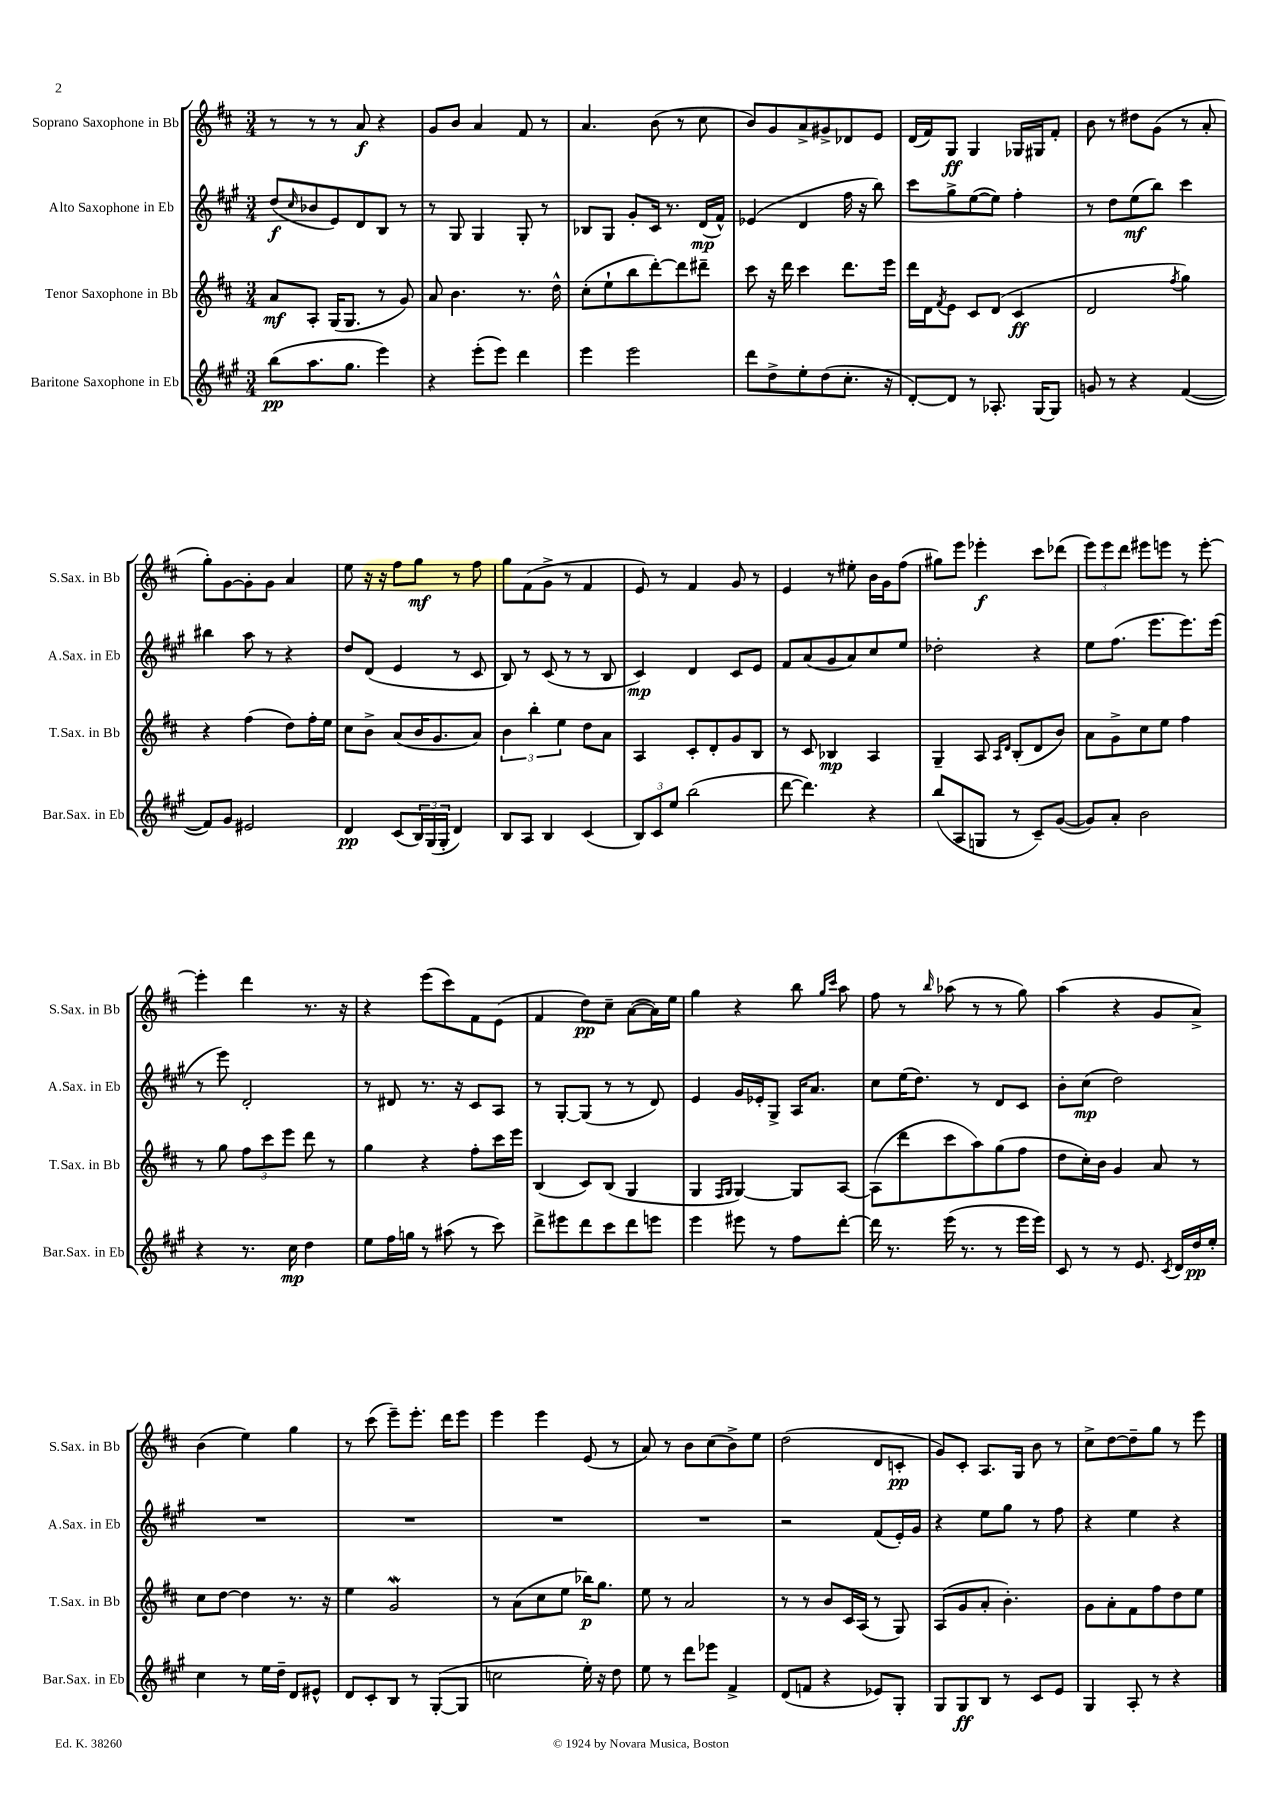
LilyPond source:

<<
\new StaffGroup <<
\new Staff = "s0" \with { instrumentName = "Soprano Saxophone in Bb" shortInstrumentName = "S.Sax. in Bb" } {
    \clef treble \key d \major \numericTimeSignature \time 3/4
    r8 r8 r8 a'8\f r4 |
    g'8 b'8 a'4 fis'8 r8 |
    a'4. b'8( r8 cis''8 |
    b'8) g'8 a'8-> gis'8-> des'8 e'8 |
    d'16( fis'16) g8\ff g4 ges16 gis16 fis'8-. |
    b'8 r8 dis''8 g'8( r8 a'8-. |
    g''8-.) g'8~ g'8-. g'8 a'4 |
    e''8 r16 r16 fis''8 g''8\mf r8 fis''8 |
    g''8 fis'8( g'8-> r8 fis'4 |
    e'8) r8 fis'4 g'8 r8 |
    e'4 r8 eis''8-. b'16 g'16 fis''8( |
    gis''8) e'''8 ees'''4-.\f cis'''8 des'''8( |
    \tuplet 3/2 { e'''8) e'''8 d'''8 } eis'''8 e'''8 r8 e'''8~-. |
    e'''4-. d'''4 r8. r16 |
    r4 e'''8( cis'''8) fis'8 e'8( |
    fis'4 d''8\pp) cis''8-- a'8~( a'16) e''16 |
    g''4 r4 b''8 \grace { g''16 cis'''16 } a''8 |
    fis''8 r8 \grace { b''16 } aes''8( r8 r8 g''8) |
    a''4( r4 g'8 a'8->) |
    b'4( e''4) g''4 |
    r8 cis'''8( e'''8--) e'''8.-. d'''16 e'''8 |
    e'''4 e'''4 e'8( r8 |
    a'8) r8 b'8 cis''8( b'8->) e''8 |
    d''2( d'8 c'8-.\pp |
    g'8) cis'8-. a8. g16 b'8 r8 |
    cis''8-> d''8~ d''8-- g''8 r8 e'''8 \bar "|." |
}
\new Staff = "s1" \with { instrumentName = "Alto Saxophone in Eb" shortInstrumentName = "A.Sax. in Eb" } {
    \clef treble \key a \major \numericTimeSignature \time 3/4
    d''8\f( \grace { cis''16 } bes'8 e'8) d'8 b8 r8 |
    r8 gis8 gis4 gis8-. r8 |
    bes8 gis8 gis'8-. cis'16 r8. d'16\mp( fis'16-^) |
    ees'4( d'4 fis''16 r16 b''8) |
    cis'''8 gis''8-> e''8~( e''8) fis''4-. |
    r8 d''8 e''8\mf( b''8) cis'''4 |
    bis''4 a''8 r8 r4 |
    d''8 d'8( e'4 r8 cis'8 |
    b8) r8 cis'8( r8 r8 b8 |
    cis'4\mp) d'4 cis'8 e'8 |
    fis'8 a'8( gis'8 a'8) cis''8 e''8 |
    des''2-. r4 |
    e''8 fis''8.( e'''8. e'''8.) e'''16( |
    r8 e'''8) d'2-. |
    r8 dis'8 r8. r16 cis'8 a8 |
    r8 gis8~-. gis8( r8 r8 d'8) |
    e'4 gis'16 ees'16-. gis8-> a16 a'8. |
    cis''8 e''16( d''8.) r8 d'8 cis'8 |
    b'8-. cis''8\mp( d''2) |
    R2. |
    R2. |
    R2. |
    R2. |
    r2 fis'8( e'16-.) gis'16 |
    r4 e''8 gis''8 r8 fis''8 |
    r4 e''4 r4 \bar "|." |
}
\new Staff = "s2" \with { instrumentName = "Tenor Saxophone in Bb" shortInstrumentName = "T.Sax. in Bb" } {
    \clef treble \key d \major \numericTimeSignature \time 3/4
    a'8\mf a8-. g16( g8. r8 g'8) |
    a'8 b'4. r8. d''16-^ |
    cis''8-.( e''8-! b''8 d'''8~-.) d'''8 dis'''8-- |
    cis'''8 r16 d'''16 cis'''4 d'''8. e'''16 |
    d'''16 d'16 \acciaccatura { fis'8 } e'8 cis'8 d'8( cis'4\ff |
    d'2 \acciaccatura { fis''8 } g''4) |
    r4 fis''4( d''8) fis''16-. e''16 |
    cis''8 b'8-> a'8( b'16 g'8. a'8) |
    \tuplet 3/2 { b'4 b''4-. e''4 } d''8 a'8 |
    a4 cis'8-. d'8-. g'8 b8 |
    r8 cis'8 bes4\mp a4 |
    g4-- a8 \grace { a16 d'16 } b8-.( d'8 b'8) |
    a'8 g'8-> cis''8 e''8 fis''4 |
    r8 g''8 \tuplet 3/2 { fis''8 cis'''8 e'''8 } d'''8 r8 |
    g''4 r4 fis''8-. cis'''16 e'''16 |
    b4( cis'8) b8( g4 |
    g4 \grace { fis16 g16 } g4~) g8 a8~ |
    a8( d'''8 cis'''8 a''8) g''8( fis''8 |
    d''8 cis''16-.) b'16 g'4 a'8 r8 |
    cis''8 d''8~ d''4 r8. r16 |
    e''4 g'2\mordent |
    r8 a'8( cis''8 e''8 bes''16\p) g''8. |
    e''8 r8 a'2 |
    r8 r8 b'8 cis'16 a16( r8 g8) |
    a8( g'8 a'8-. b'4.-.) |
    g'8 a'8-. fis'8 fis''8 d''8 e''8 \bar "|." |
}
\new Staff = "s3" \with { instrumentName = "Baritone Saxophone in Eb" shortInstrumentName = "Bar.Sax. in Eb" } {
    \clef treble \key a \major \numericTimeSignature \time 3/4
    b''8\pp( a''8. gis''8. e'''4) |
    r4 e'''8-.( e'''8) d'''4 |
    e'''4 e'''2 |
    d'''8 d''8-> e''8-. d''8( cis''8.-. r16 |
    d'8~-.) d'8 r8 aes8.-. gis16~ gis8 |
    g'8 r8 r4 fis'4~( |
    fis'8) gis'8 eis'2 |
    d'4\pp cis'8( \tuplet 3/2 { b16) gis16( gis16-. } d'4) |
    b8 a8 b4 cis'4( |
    \tuplet 3/2 { b8) cis'8 e''8 } b''2( |
    d'''8~ d'''4.) r4 |
    b''8( a8 g8 r8 cis'8--) gis'8~( |
    gis'8) a'8-. b'2 |
    r4 r8. cis''16\mp d''4 |
    e''8 fis''16 g''16 r8 ais''8( r8 cis'''8) |
    d'''8-> eis'''8 d'''8 cis'''8 d'''8 e'''8 |
    e'''4 eis'''8 r8 fis''8 d'''8~-. |
    d'''16 r8. e'''16( r8. r8 e'''16 e'''16) |
    cis'8 r8 r8 e'8. \acciaccatura { cis'8 } d'16 d''16\pp e''16-. |
    cis''4 r8 e''16 d''16-- d'8 eis'8-^ |
    d'8 cis'8-. b8 r8 gis8~-.( gis8 |
    c''2 e''16-.) r16 d''8 |
    e''8 r8 d'''8 ees'''8 fis'4-> |
    d'8( f'8 r4 ees'8) gis8-. |
    gis8 gis8\ff b8 r8 cis'8 e'8 |
    gis4 a8-. r8 r4 \bar "|." |
}
>>
>>
\layout { \context { \Score \remove "Bar_number_engraver" } }
